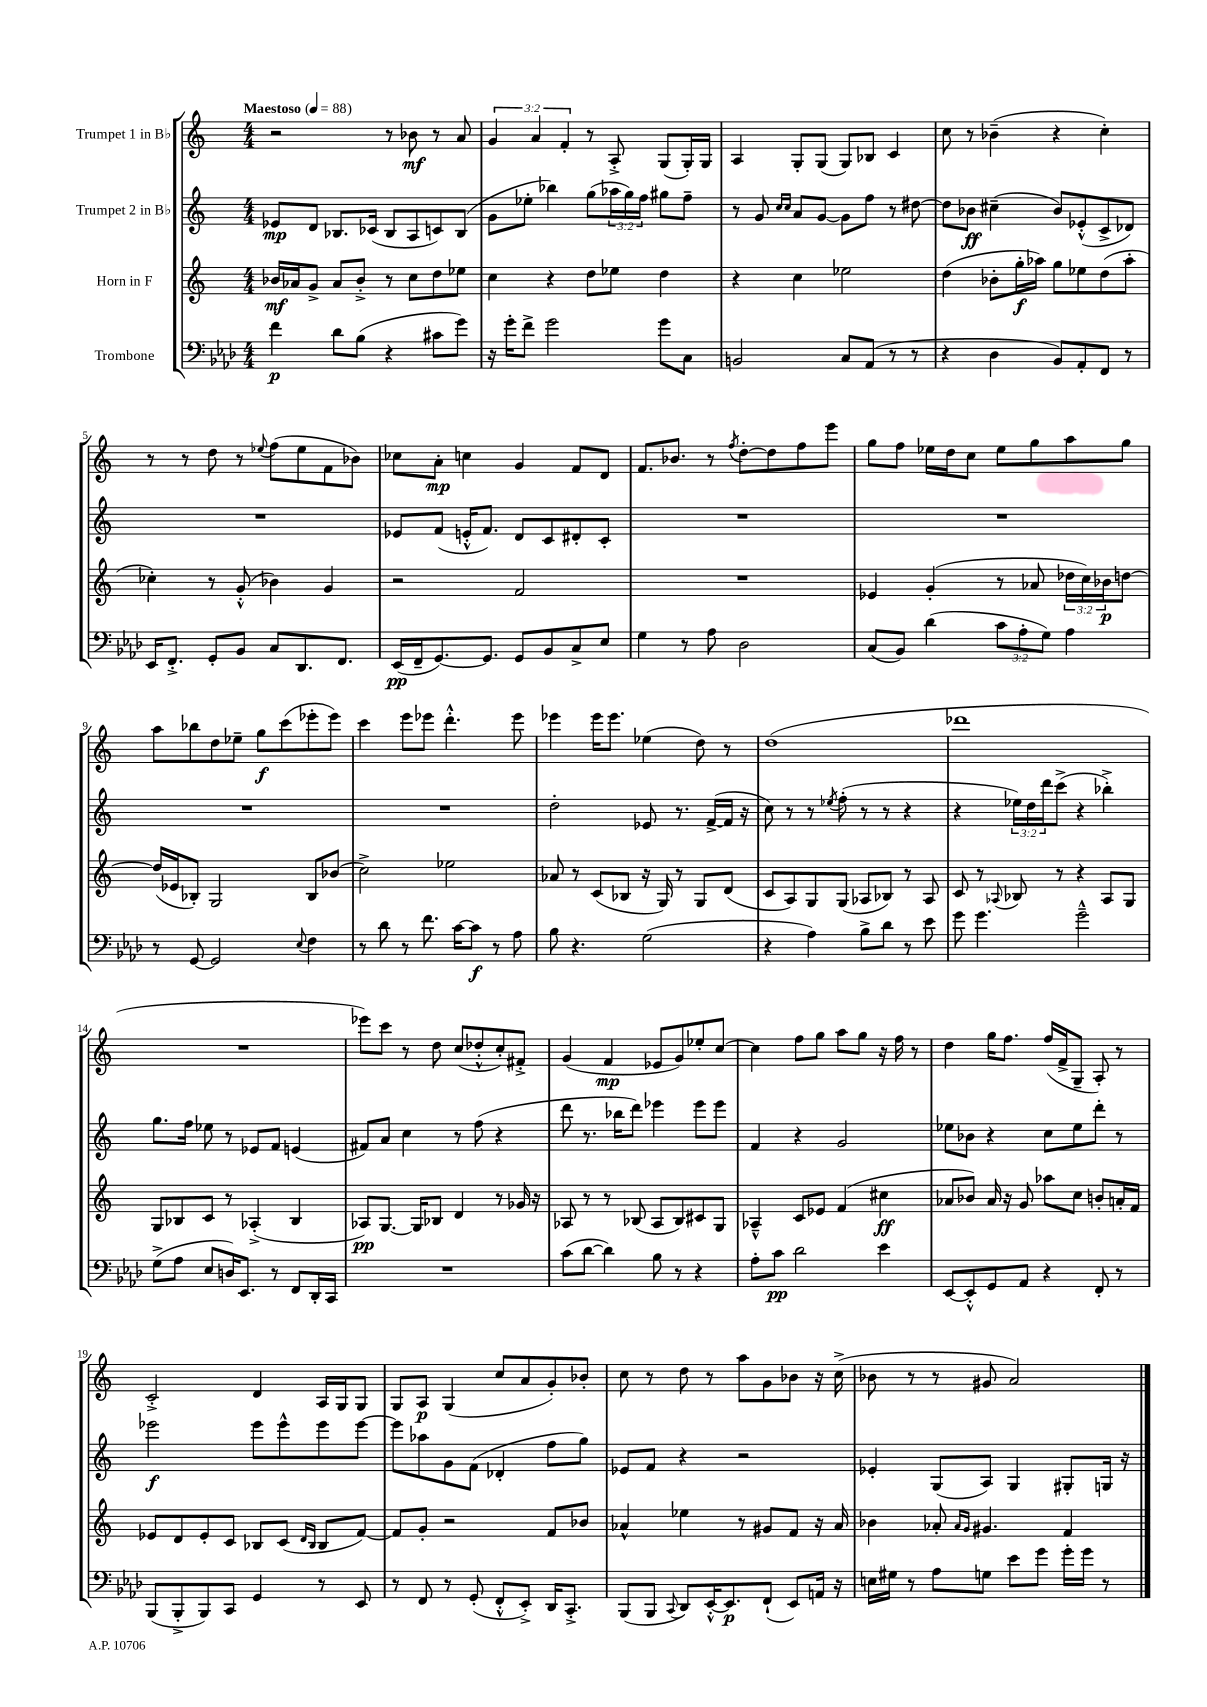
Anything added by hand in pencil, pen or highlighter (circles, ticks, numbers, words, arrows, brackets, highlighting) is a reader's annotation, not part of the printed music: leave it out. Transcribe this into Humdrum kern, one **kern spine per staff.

**kern	**kern	**kern	**kern
*staff4	*staff3	*staff2	*staff1
*clefF4	*clefG2	*clefG2	*clefG2
*k[b-e-a-d-]	*k[]	*k[]	*k[]
*M4/4	*M4/4	*M4/4	*M4/4
*MM88	*MM88	*MM88	*MM88
4f\	16b-/LL	8e-/L	2r
.	16a-/J	.	.
.	8g^/J	8d/J	.
8d-\L	8a-/L	8.B-/L	.
(8B-\J	8b-'^/J	.	.
.	.	(16c-/Jk	.
4r	8r	8B-/L	8r
.	8cc\L	8A/	8b-\
8c#\L	8dd\	8c/)	8r
8g\J)	8ee-\J	(8B-/J	8a/
=	=	=	=
16r	4cc\	8g\L	6g/
16g'\LK	.	.	.
8f^\J	.	8ee-'\J	.
.	.	.	6a/
2g\	4r	4bb-\)	.
.	.	.	6f'/
.	8dd\L	(8gg\L	8r
.	8ee-\J	24aa-\L	8A'^/
.	.	24gg\)	.
.	.	24ff\JJ	.
8g\L	4dd\	8gg#\L	(8G/L
8C\J	.	8ff~\J	16G'/L)
.	.	.	16G/JJ
=	=	=	=
2BB/	4r	8r	4A/
.	.	8g/	.
.	.	16qqcc/LL	.
.	.	16qqcc/JJ	.
.	4cc\	8a/L	8G'/L
.	.	[8g/J	(8G/J
8C/L	2ee-\	8g\]L	8G/L)
(8AA-/J	.	8ff\J	8B-/J
8r	.	8r	4c/
8r	.	[8dd#\	.
=	=	=	=
4r	(4dd\	8dd#\]L	8cc\
.	.	8b-\J	8r
4D-\	8b-'\L	(4cc#~\	(4b-~\
.	16gg'\L	.	.
.	16aa-\JJ)	.	.
8BB-/L)	8gg\L	8b-/L)	4r
8AA-'/	8ee-\	(8e-'^^/	.
8FF/J	(8dd\	8c^/	4cc'\)
8r	8aa-'\J	8d-/J)	.
=	=	=	=
16EE-/LK	4cc-'\)	1r	8r
8.FF'^/J	.	.	.
.	.	.	8r
8GG'/L	8r	.	8dd\
8BB-/J	(8g'^^/	.	8r
.	.	.	8qqee-/
8C/L	4b-\)	.	(8ff\L
8.DD-/	.	.	8ee-\
.	4g/	.	8f\
8.FF/J	.	.	.
.	.	.	8b-\J)
=	=	=	=
(16EE-/LL	2r	8e-/L	8cc-\L
16FF~/J	.	.	.
[8.GG/)	.	(8f/J	8a'\J
.	.	16e'^^/LK	4cc\
8.GG/]J	.	8.f/J)	.
8GG/L	2f/	8d/L	4g/
8BB-/	.	8c/	.
8C^/	.	8d#'/	8f/L
8E-/J	.	8c'/J	8d/J
=	=	=	=
4G\	1r	1r	8.f/L
.	.	.	8.b-/J
8r	.	.	.
8A-\	.	.	8r
.	.	.	8qff/
2D-\	.	.	[8dd'\L
.	.	.	8dd\]
.	.	.	8ff\
.	.	.	8eee\J
=	=	=	=
(8C/L	4e-/	1r	8gg\L
8BB-/J)	.	.	8ff\J
(4d-\	(4g'/	.	16ee-\LL
.	.	.	16dd\J
.	.	.	8cc\J
12c\L	8r	.	8ee-\L
12A-'\	.	.	.
.	8a-/	.	8gg\
12G\J)	.	.	.
4A-\	24dd-\LL	.	8aa\
.	24cc\)	.	.
.	24b-\J	.	.
.	[8dd\J	.	8gg\J
=	=	=	=
8r	(16dd/]LL	1r	8aa\L
.	16e-/J	.	.
[8GG/	8B-'/J)	.	8bb-\
2GG/]	2G/	.	8dd\
.	.	.	8ee-~\J
.	.	.	8gg\L
.	.	.	(8ccc\
8qqE-/	.	.	.
4F\	8B-/L	.	8eee-'\
.	(8b-/J	.	8eee-\J)
=	=	=	=
8r	2cc^\)	1r	4ccc\
8d-\	.	.	.
8r	.	.	8eee\L
8.f\	.	.	8eee-\J
.	2ee-\	.	4.ddd'^^\
[16c\LK	.	.	.
8c\]J	.	.	.
8r	.	.	.
8A-\	.	.	8eee-\
=	=	=	=
8B-\	8a-/	2dd'\	4eee-\
4.r	8r	.	.
.	(8c/L	.	16eee-\LK
.	.	.	8.eee-\J
.	8B-/J	.	.
(2G\	16r	8e-/	(4ee-\
.	16G/)	.	.
.	8r	8.r	.
.	8G/L	.	8dd\)
.	.	([16f^/LL	.
.	(8d/J	16f/]JJ	8r
.	.	16r	.
=	=	=	=
4r	8c/L	8cc\)	(1dd
.	8A/)	8r	.
4A-\)	8G/	8r	.
.	.	8qee-/	.
.	(8G/J	(8ff'\	.
8B-^\L	8A-/L	8r	.
8d-\J	8B-/J)	8r	.
8r	8r	4r	.
8e-\	8A-/	.	.
=	=	=	=
8g\	8c/	4r	1ddd-
4.g\	8r	.	.
.	8qqA-/	.	.
.	8B-/	24ee-\LL)	.
.	.	24dd\	.
.	.	24ddd\J	.
.	8r	(8ccc^\J	.
2g~^^\	4r	4r	.
.	8A-/L	4bb-'^\)	.
.	8G/J	.	.
=	=	=	=
(8G^\L	8G/L	8.gg\L	1r
8A-\J	8B-/	.	.
.	.	16ff\Jk	.
8E-/L	8c/J	8ee-\	.
16D/K)	8r	8r	.
8.EE-/J	.	.	.
.	(4A-'^/	8e-/L	.
8r	.	8f/J	.
8FF/L	4B-/	(4e/	.
16DD-'/L	.	.	.
16CC/JJ	.	.	.
=	=	=	=
1r	8A-/L)	8f#/L)	8eee-\L)
.	[8.G/J	8a/J	8ccc\J
.	.	4cc\	8r
.	16G/]LK	.	.
.	8B-/J	.	8dd\
.	4d/	8r	(8cc/L
.	.	(8ff\	8dd-'^^/
.	8r	4r	8cc'/)
.	16g-/	.	8f#'^/J
.	16r	.	.
=	=	=	=
(8c\L	8A-/	8ddd\	(4g/
[8d-\J	8r	8.r	.
4d-\])	8r	.	4f/
.	.	16bb-\LK	.
.	(8B-/	8ddd\J)	.
8B-\	8A-/L	4eee-\	8e-/L
8r	8B-/)	.	8g/)
4r	8c#/	8eee-\L	8ee-'/
.	8G/J	8eee-\J	[8cc/J
=	=	=	=
8A-'\L	4A-~^^/	4f/	4cc\]
8c\J	.	.	.
2d-\	8c/L	4r	8ff\L
.	8e-/J	.	8gg\J
.	(4f/	2g/	8aa\L
.	.	.	8gg\J
4e-\	4cc#\	.	16r
.	.	.	16ff\
.	.	.	8r
=	=	=	=
[8EE-/L	8a-/L	8ee-\L	4dd\
8EE-'^^/]	8b-/J)	8b-\J	.
8GG/	16a-/	4r	16gg\LK
.	16r	.	8.ff\J
8AA-/J	8g/	.	.
4r	8aa-\L	8cc\L	(16ff/LL
.	.	.	16f^/J
.	8cc\J	8ee-\	8G~/J
8FF'/	8b'/L	8ddd'\J	8A'/)
8r	16a'/L	8r	8r
.	16f/JJ	.	.
=	=	=	=
(8BBB-/L	8e-/L	2eee-\	2c'^/
8BBB-'^/	8d/	.	.
8BBB-/)	8e-'/	.	.
8CC/J	8c/J	.	.
4GG/	8B-/L	8eee-\L	4d/
.	(8c/J	8eee-^^\	.
.	16qqd/LL	.	.
.	16qqB-/JJ	.	.
8r	8B-/L	8eee-\	16A/LL
.	.	.	16G/J
8EE-/	[8f/J)	[8eee-\J	8G/J
=	=	=	=
8r	8f/]L	8eee-\]L	8G/L
8FF/	8g'/J	8aa-\	8A/J
8r	2r	8g\	(4G/
(8GG'/	.	(8f\J	.
8FF'^^/L	.	4d-'/	8cc/L
8EE-'^/J)	.	.	8a/
16DD-/LK	8f/L	8ff\L	8g'/)
8.CC'^/J	.	.	.
.	8b-/J	8gg\J)	8b-'/J
=	=	=	=
(8BBB-/L	4a-^^/	8e-/L	8cc\
8BBB-/J	.	8f/J	8r
8qqCC/	.	.	.
8DD-/L)	4ee-\	4r	8dd\
[16EE-'^^/K	.	.	8r
8.EE-/]	.	.	.
.	8r	2r	8aa\L
(8FF`/J	8g#/L	.	8g\
8EE-/L)	8f/J	.	8b-\J
16AA/Jk	16r	.	16r
16r	16a-/	.	(16cc^\
=	=	=	=
16E\LL	4b-\	4e-'/	8b-\
16G#\JJ	.	.	.
8r	.	.	8r
8A-\L	8a-'/	(8G/L	8r
.	16qqa-/LL	.	.
.	16qqg/JJ	.	.
8G\J	4.g#/	8A/J)	8g#/
8e-\L	.	4G/	2a/)
8g\J	.	.	.
16g'\LL	4f/	8G#'/L	.
16g\JJ	.	.	.
8r	.	16G/Jk	.
.	.	16r	.
==	==	==	==
*-	*-	*-	*-
